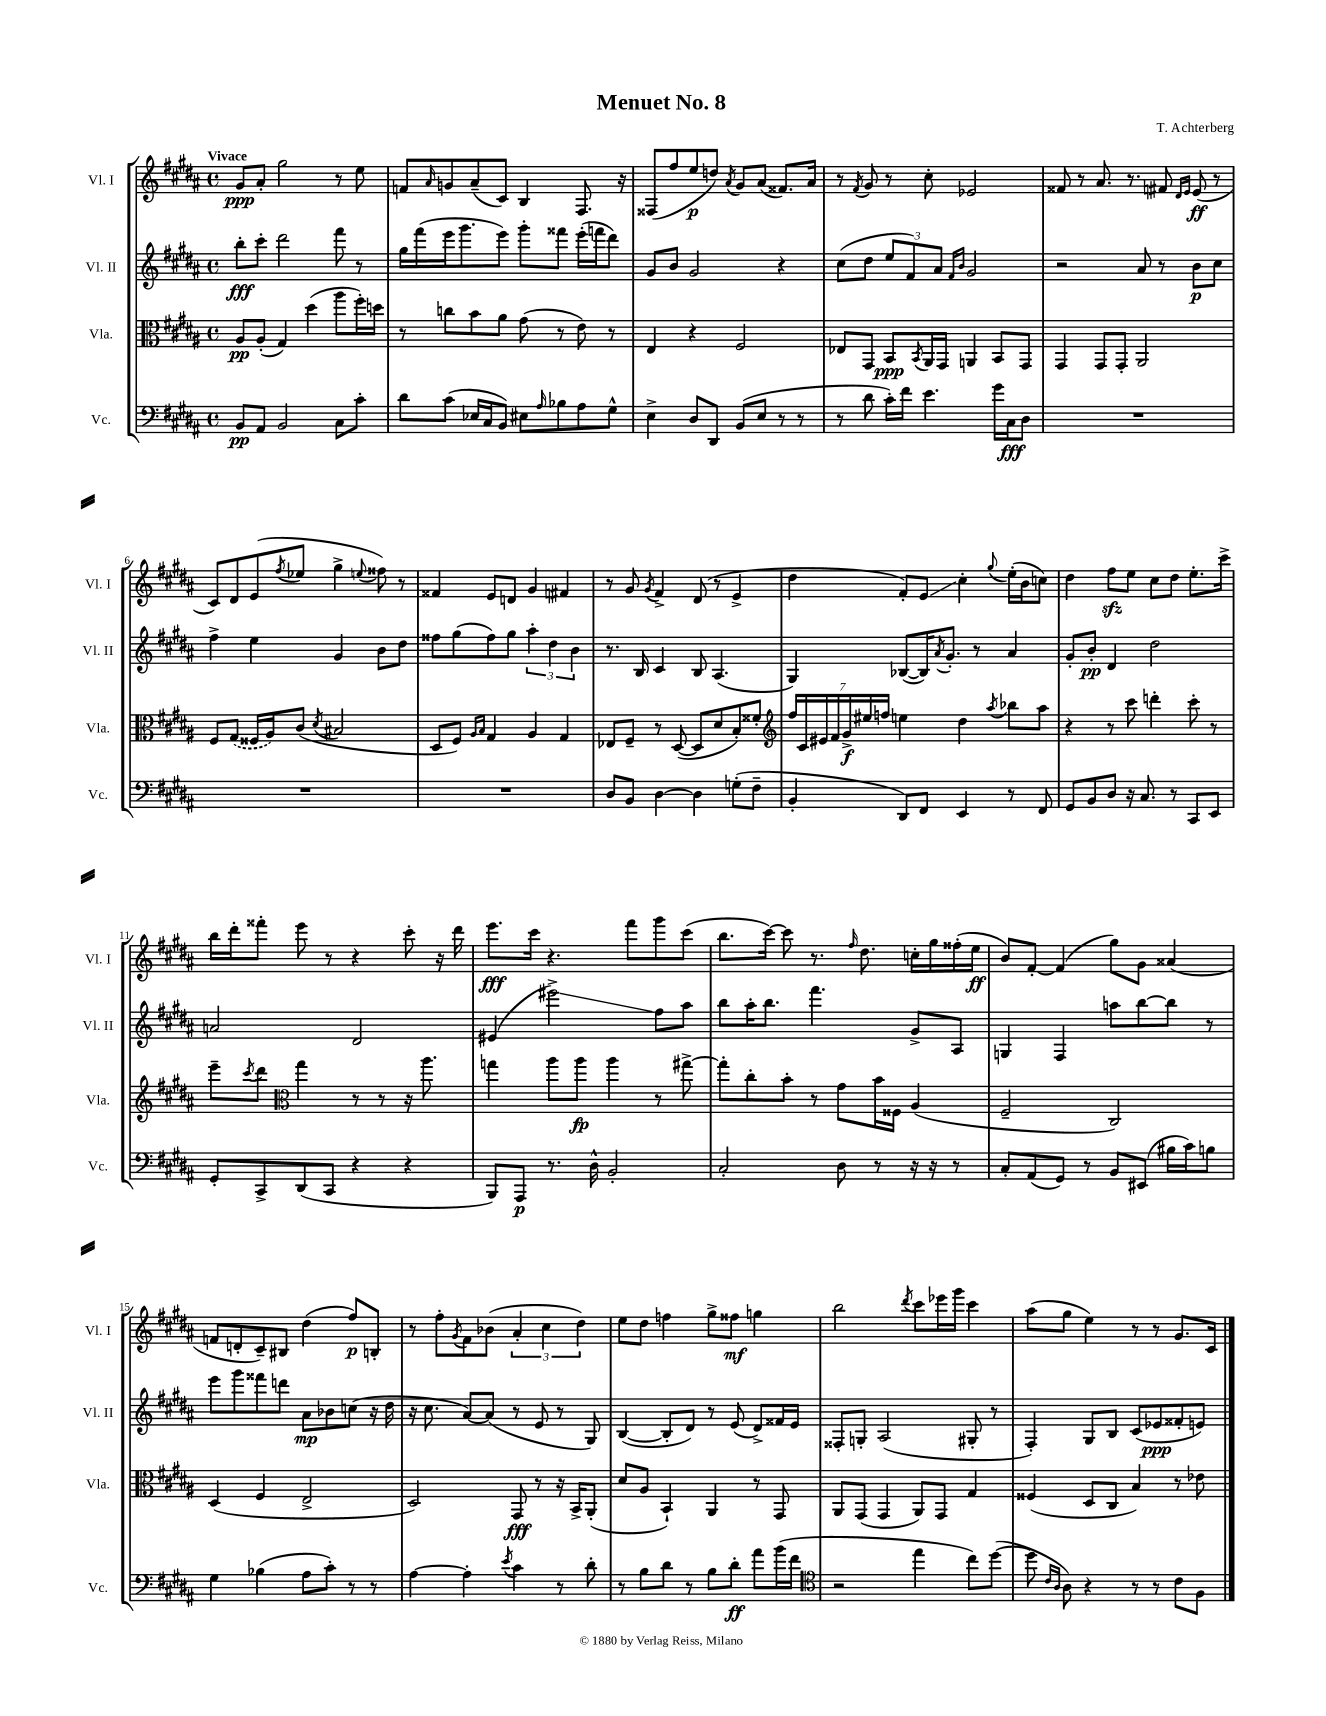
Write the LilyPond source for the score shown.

\header { title = "Menuet No. 8" composer = "T. Achterberg" }
<<
\new StaffGroup <<
\new Staff = "s0" \with { instrumentName = "Vl. I" shortInstrumentName = "Vl. I" } {
    \clef treble \key b \major \defaultTimeSignature \time 4/4 \tempo "Vivace"
    gis'8\ppp ais'8-. gis''2 r8 e''8 |
    f'8 \grace { ais'16 } g'8 ais'8--( cis'8) b4 fis8. r16 |
    fisis8( fis''8 e''8\p d''8) \acciaccatura { ais'8 } gis'8 ais'8( fisis'8.) ais'16 |
    r8 \acciaccatura { fis'8 } gis'8 r8 cis''8-. ees'2 |
    fisis'8 r8 ais'8. r8. fis'8 \grace { dis'16 e'16 } e'8\ff( r8 |
    cis'8) dis'8 e'8( \acciaccatura { fis''8 } ees''8 gis''4-> \appoggiatura { e''8 } fisis''8) r8 |
    fisis'4 e'8 d'8 gis'4 fis'4 |
    r8 gis'8 \acciaccatura { gis'8 } fis'4-> dis'8( r8 e'4-> |
    dis''4 fis'8-.) e'8\glissando cis''4-. \appoggiatura { gis''8 } e''16-.( b'16 c''8) |
    dis''4 fis''8\sfz e''8 cis''8 dis''8 e''8.-. cis'''16-> |
    b''16 dis'''16-. fisis'''8-. e'''8 r8 r4 cis'''8-. r16 dis'''16 |
    e'''8.\fff cis'''16 r4. fis'''8 gis'''8 cis'''8( |
    b''8. cis'''16~) cis'''8 r8. \grace { fis''16 } dis''8. c''16-. gis''16 fisis''16-.( e''16\ff |
    b'8) fis'8~-. fis'4( gis''8) gis'8 aisis'4( |
    f'8 d'8-. cis'8--) bis8 dis''4( fis''8\p) b8-. |
    r8 fis''8-. \acciaccatura { gis'8 } fis'8 bes'8( \tuplet 3/2 { ais'4-. cis''4 dis''4) } |
    e''8 dis''8 f''4 gis''8-> fisis''8\mf g''4 |
    b''2 \acciaccatura { dis'''8 } cis'''8 ees'''16 gis'''16 cis'''4 |
    ais''8( gis''8 e''4) r8 r8 gis'8. cis'16 \bar "|." |
}
\new Staff = "s1" \with { instrumentName = "Vl. II" shortInstrumentName = "Vl. II" } {
    \clef treble \key b \major \defaultTimeSignature \time 4/4
    b''8-.\fff cis'''8-. dis'''2 fis'''8 r8 |
    gis''16 fis'''16( e'''16 gis'''8. e'''8) gis'''8-. fisis'''8 e'''16-.( f'''16 dis'''8) |
    gis'8 b'8 gis'2 r4 |
    cis''8( dis''8 \tuplet 3/2 { e''8 fis'8) ais'8 } \grace { fis'16 b'16 } gis'2 |
    r2 ais'8 r8 b'8\p cis''8 |
    fis''4-> e''4 gis'4 b'8 dis''8 |
    fisis''8 gis''8( fisis''8) gis''8 \tuplet 3/2 { ais''4-. dis''4 b'4 } |
    r8. b16 cis'4 b8 ais4.( |
    gis4) bes8~( bes16) \acciaccatura { ais'8 } gis'8.-. r8 ais'4 |
    gis'8-. b'8-.\pp dis'4 dis''2 |
    a'2 dis'2 |
    eis'4( eis'''2->\glissando) fis''8 ais''8 |
    b''8 ais''16-. b''8. fis'''4. gis'8-> ais8 |
    g4 fis4 a''8 b''8~ b''8 r8 |
    e'''8 gis'''8 fisis'''8 d'''8 ais'8\mp bes'8 c''8( r16 dis''16 |
    r16 cis''8. ais'8~) ais'8( r8 e'8 r8 gis8) |
    b4~( b8-. dis'8) r8 e'8( dis'8->) fisis'16 e'16 |
    fisis8-. g8-. ais2( gis8-. r8 |
    fis4-.) gis8 b8 cis'8( ees'8\ppp fisis'8-. e'8) \bar "|." |
}
\new Staff = "s2" \with { instrumentName = "Vla." shortInstrumentName = "Vla." } {
    \clef alto \key b \major \defaultTimeSignature \time 4/4
    ais8\pp ais8-.( gis4) dis''4( ais''8 fis''16-.) d''16 |
    r8 c''8 b'8 ais'8 gis'8( r8 e'8) r8 |
    e4 r4 fis2 |
    ees8 gis,8 b,8\ppp \acciaccatura { b,8 } ais,16 gis,16 a,4 b,8 gis,8 |
    gis,4 gis,8 gis,8-. ais,2 |
    fis8 \once \slurDashed gis8( fisis16 ais16) cis'8( \acciaccatura { dis'8 } bis2 |
    dis8 fis8) \grace { ais16 b16 } gis4 ais4 gis4 |
    ees8 fis8-- r8 dis8~( dis8 dis'8 b8-.) fisis'8-. |
    \clef treble \tuplet 7/4 { fis''16 cis'16 eis'16 fis'16 gis'16->\f eis''16 f''16 } e''4 dis''4 \acciaccatura { ais''8 } bes''8 ais''8 |
    r4 r8 cis'''8 d'''4-. cis'''8-. r8 |
    e'''8-- \acciaccatura { cis'''8 } dis'''8 \clef alto gis''4 r8 r8 r16 ais''8. |
    g''4 ais''8 ais''8\fp ais''4 r8 gis''8~-> |
    gis''8-. cis''8-. b'8-. r8 gis'8 b'16 fisis16 ais4( |
    fis2-- cis2) |
    dis4( fis4 e2-> |
    dis2) gis,8\fff r8 r16 b,16-> ais,8-.( |
    dis'8 ais8 b,4-!) ais,4 r8 gis,8 |
    ais,8 gis,8( gis,4 ais,8) gis,8 gis4 |
    fisis4( dis8 cis8 b4) r8 ees'8 \bar "|." |
}
\new Staff = "s3" \with { instrumentName = "Vc." shortInstrumentName = "Vc." } {
    \clef bass \key b \major \defaultTimeSignature \time 4/4
    b,8\pp ais,8 b,2 cis8 cis'8-. |
    dis'8 cis'8( ees16 cis16 b,8) eis8 \grace { ais16 } bes8 ais8 gis8-^ |
    e4-> dis8 dis,8 b,8( e8 r8 r8 |
    r8 dis'8 cis'16-.) fis'16 e'4. gis'16 cis16\fff dis8 |
    R1 |
    R1 |
    R1 |
    dis8 b,8 dis4~ dis4 g8-.( fis8-- |
    b,4-. dis,8) fis,8 e,4 r8 fis,8 |
    gis,8 b,8 dis8 r16 cis8. r8 cis,8 e,8 |
    gis,8-. cis,8-> dis,8( cis,8 r4 r4 |
    b,,8) ais,,8\p r8. dis16-^ b,2-. |
    cis2-. dis8 r8 r16 r16 r8 |
    cis8-. ais,8( gis,8) r8 b,8 eis,8( bis16 cis'16) b8 |
    gis4 bes4( ais8 cis'8-.) r8 r8 |
    ais4~ ais4-. \acciaccatura { e'8 } cis'4 r8 dis'8-. |
    r8 b8 dis'8 r8 b8 dis'8-.\ff ais'8 b'16( fis'16 |
    \clef tenor r2 e''4 cis''8) dis''8~( |
    dis''8 \grace { cis'16 ais16 } ais8) r4 r8 r8 cis'8 fis8 \bar "|." |
}
>>
>>
